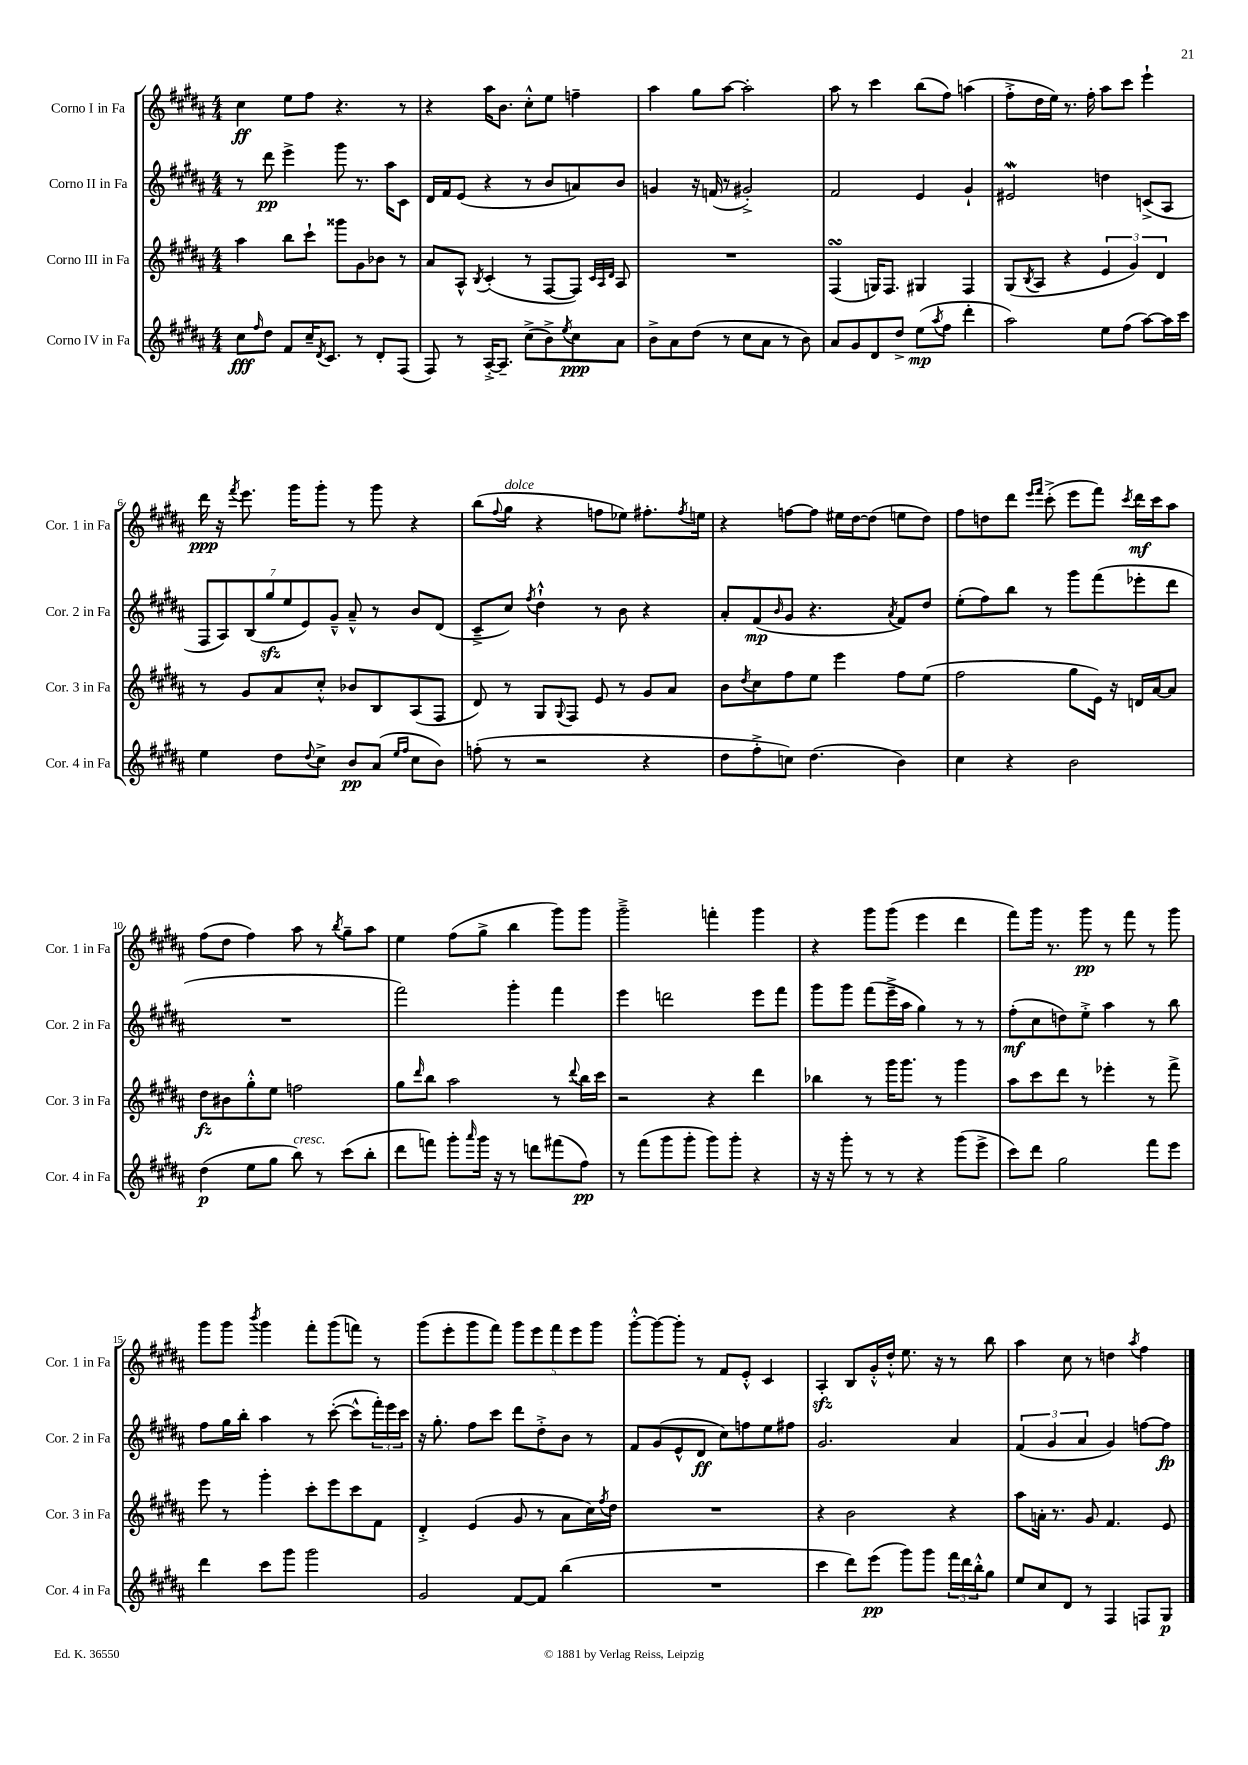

**kern	**dynam	**kern	**dynam	**kern	**dynam	**kern	**dynam
*part4	*part4	*part3	*part3	*part2	*part2	*part1	*part1
*staff4	*staff4	*staff3	*staff3	*staff2	*staff2	*staff1	*staff1
*I"Corno IV in Fa	*	*I"Corno III in Fa	*	*I"Corno II in Fa	*	*I"Corno I in Fa	*
*I'Cor. 4 in Fa	*	*I'Cor. 3 in Fa	*	*I'Cor. 2 in Fa	*	*I'Cor. 1 in Fa	*
*clefG2	*	*clefG2	*	*clefG2	*	*clefG2	*
*k[f#c#g#d#a#]	*	*k[f#c#g#d#a#]	*	*k[f#c#g#d#a#]	*	*k[f#c#g#d#a#]	*
*M4/4	*	*M4/4	*	*M4/4	*	*M4/4	*
=1	=1	=1	=1	=1	=1	=1	=1
8cc#\L	fff	4aa#\	.	8r	.	4cc#\	ff
16qqff#/	.	.	.	.	.	.	.
8dd#\J	.	.	.	8ddd#\	pp	.	.
8f#/L	.	8bb\L	.	4eee^\	.	8ee\L	.
16cc#~/K	.	8ccc#`\J	.	.	.	8ff#\J	.
8qd#/	.	.	.	.	.	.	.
8.c#/J	.	.	.	.	.	.	.
.	.	8ggg##X\L	.	8ggg#\	.	4.r	.
8r	.	8g#\	.	8.r	.	.	.
8d#'/L	.	8b-X\J	.	.	.	.	.
.	.	.	.	16aa#\KL	.	.	.
(8F#/J	.	8r	.	8c#\J	.	8r	.
=2	=2	=2	=2	=2	=2	=2	=2
8F#/)	.	8a#/L	.	16d#/LL	.	4r	.
.	.	.	.	16f#/J	.	.	.
8r	.	8A#^^/J	.	(8e/J	.	.	.
.	.	8qB/	.	.	.	.	.
[16A#'^/KL	.	(4c#'/	.	4r	.	16aa#\KL	.
8.A#~/J]	.	.	.	.	.	8.b\J	.
(8cc#^\L	.	8r	.	8r	.	8cc#'^^\L	.
8b^\)	.	[8F#/L	.	8b/L	.	8ee\J	.
8qee/	.	.	.	.	.	.	.
8cc#\	ppp	8F#/J])	.	8an/)	.	4ffn~\	.
.	.	32qqc#/LLL	.	.	.	.	.
.	.	32qqA#/	.	.	.	.	.
.	.	32qqd#/JJJ	.	.	.	.	.
8a#\J	.	8A#/	.	8b/J	.	.	.
=3	=3	=3	=3	=3	=3	=3	=3
8b^\L	.	1r	.	4gn/	.	4aa#\	.
8a#\	.	.	.	.	.	.	.
(8dd#\J	.	.	.	16r	.	8gg#\L	.
.	.	.	.	(16fn/	.	.	.
8r	.	.	.	8r	.	[8aa#\J	.
8cc#\L	.	.	.	2g#X'^/)	.	2aa#'\]	.
8a#\J	.	.	.	.	.	.	.
8r	.	.	.	.	.	.	.
8b\)	.	.	.	.	.	.	.
=4	=4	=4	=4	=4	=4	=4	=4
8a#/L	.	(4F#sSSS/	.	2f#/	.	8aa#\	.
8g#/	.	.	.	.	.	8r	.
8d#/	.	16Gn/KL)	.	.	.	4ccc#\	.
.	.	8.F#/J	.	.	.	.	.
8dd#^/J	.	.	.	.	.	.	.
(8ee\L	mp	4G#X/	.	4e/	.	(8bb\L	.
8qaa#/	.	.	.	.	.	.	.
8ff#\J	.	.	.	.	.	8ff#\J)	.
4ddd#'\	.	4F#/	.	4g#`/	.	(4aan\	.
=5	=5	=5	=5	=5	=5	=5	=5
2aa#\)	.	(8G#/L	.	2e#XW/	.	8ff#'^\L	.
.	.	8qB/	.	.	.	.	.
.	.	8A#/J	.	.	.	16dd#\L	.
.	.	.	.	.	.	16ee\JJ)	.
.	.	4r	.	.	.	8.r	.
.	.	.	.	.	.	16ff#'\	.
8ee\L	.	6e/	.	4ddn\	.	8aa#\L	.
(8ff#\J	.	.	.	.	.	8ccc#\J	.
.	.	6g#/)	.	.	.	.	.
[8aa#\L)	.	.	.	(8cn^/L	.	4eee`\	.
.	.	6d#/	.	.	.	.	.
16aa#\L]	.	.	.	8A#/J	.	.	.
16ccc#\JJ	.	.	.	.	.	.	.
!!LO:LB:g=z
=6	=6	=6	=6	=6	=6	=6	=6
4ee\	.	8r	.	14F#/L	.	16ddd#\	ppp
.	.	.	.	.	.	16r	.
.	.	.	.	14A#/)	.	.	.
.	.	.	.	.	.	8qfff#/	.
.	.	8g#/L	.	.	.	8.eee\	.
.	.	.	.	(14B/	.	.	.
.	.	.	.	14gg#zz/	.	.	.
8dd#\L	.	8a#/	.	.	.	.	.
.	.	.	.	14ee/	.	.	.
.	.	.	.	.	.	16ggg#\KL	.
.	.	.	.	14e/)	.	.	.
8qqdd#/	.	.	.	.	.	.	.
8cc#^\J	.	8cc#'^^/J	.	.	.	8ggg#'\J	.
.	.	.	.	14g#~^^/J	.	.	.
8b/L	pp	8b-X/L	.	8a#~^^/	.	8r	.
(8a#/J	.	8B/	.	8r	.	8ggg#\	.
16qqee/LL	.	.	.	.	.	.	.
16qqff#/JJ	.	.	.	.	.	.	.
8cc#\L	.	(8A#/	.	8b/L	.	4r	.
8b\J)	.	8F#/J	.	(8d#/J	.	.	.
=7	=7	=7	=7	=7	=7	=7	=7
(8ffn'\	.	8d#/)	.	8c#~^/L	.	(8bb\L	.
.	.	.	.	.	.	8qqff#/	.
!	!	!	!	!	!	!LO:TX:a:i:t=dolce	!
8r	.	8r	.	8cc#/J)	.	8gg#\J	.
.	.	.	.	8qff#/	.	.	.
2r	.	8G#/L	.	4dd#`^^\	.	4r	.
.	.	8qqG#/	.	.	.	.	.
.	.	8F#/J	.	.	.	.	.
.	.	8e/	.	8r	.	8ffn\L	.
.	.	8r	.	8b\	.	8ee-X\J)	.
4r	.	8g#/L	.	4r	.	8.ff#X'\L	.
.	.	8a#/J	.	.	.	.	.
.	.	.	.	.	.	8qff#/	.
.	.	.	.	.	.	16een\Jk	.
=8	=8	=8	=8	=8	=8	=8	=8
8dd#\L	.	8b\L	.	8a#'/L	.	4r	.
.	.	8qdd#/	.	.	.	.	.
8ff#'^\	.	8cc#\	.	(8f#/	mp	.	.
.	.	.	.	16qqb/	.	.	.
8ccn\J)	.	8ff#\	.	8g#/J	.	[8ffn\L	.
(4.dd#\	.	8ee\J	.	4.r	.	8ff\J]	.
.	.	4eee\	.	.	.	16ee#X\LL	.
.	.	.	.	.	.	[16dd#\J	.
.	.	.	.	.	.	(8dd#\J]	.
.	.	.	.	8qa#/	.	.	.
4b\)	.	8ff#\L	.	8f#/L)	.	8een\L	.
.	.	(8ee\J	.	8dd#/J	.	8dd#\J)	.
=9	=9	=9	=9	=9	=9	=9	=9
4cc#\	.	2ff#\	.	(8ee'\L	.	8ff#\L	.
.	.	.	.	8ff#\)	.	8ddn\	.
4r	.	.	.	8bb\J	.	8ddd#\J	.
.	.	.	.	.	.	16qqeee/LL	.
.	.	.	.	.	.	16qqfff#/JJ	.
.	.	.	.	8r	.	(8ccc#'^\	.
2b\	.	8gg#\L	.	8ggg#\L	.	8eee\L	.
.	.	16e\Jk)	.	(8fff#\	.	8fff#\J)	.
.	.	16r	.	.	.	.	.
.	.	.	.	.	.	8qccc#/	.
.	.	16dn/LL	.	8eee-X'\	.	16ddd#\LL	mf
.	.	[16a#/J	.	.	.	16ccc#\J	.
.	.	8a#/J]	.	8ddd#\J	.	8aa#\J	.
!!LO:LB:g=z
=10	=10	=10	=10	=10	=10	=10	=10
(4dd#\	p	8dd#\L	fz	1r	.	(8ff#\L	.
.	.	8b#X\	.	.	.	8dd#\J	.
8ee\L	.	8gg#'^^\	.	.	.	4ff#\)	.
8gg#\J	.	8ee\J	.	.	.	.	.
!LO:TX:a:i:t=cresc.	!	!	!	!	!	!	!
8bb\)	.	2ffn\	.	.	.	8aa#\	.
8r	.	.	.	.	.	8r	.
.	.	.	.	.	.	8qbb/	.
(8ccc#\L	.	.	.	.	.	8gg#~\L	.
8bb'\J	.	.	.	.	.	8aa#\J	.
=11	=11	=11	=11	=11	=11	=11	=11
8ddd#\L	.	8gg#\L	.	2fff#\)	.	4ee\	.
.	.	16qqddd#/	.	.	.	.	.
8fffn\J)	.	8bb\J	.	.	.	.	.
8ggg#'\L	.	2aa#\	.	.	.	(8ff#\L	.
16qqaaa#/	.	.	.	.	.	.	.
16ggg#\Jk	.	.	.	.	.	8gg#^\J	.
16r	.	.	.	.	.	.	.
8r	.	.	.	4ggg#'\	.	4bb\	.
8dddn\L	.	.	.	.	.	.	.
(8fff#X\	.	8r	.	4fff#\	.	8ggg#\L)	.
.	.	8qqddd#/	.	.	.	.	.
8ff#\J)	pp	16bb\LL	.	.	.	8ggg#\J	.
.	.	16ccc#\JJ	.	.	.	.	.
=12	=12	=12	=12	=12	=12	=12	=12
8r	.	2r	.	4eee\	.	2ggg#~^\	.
(8fff#\L	.	.	.	.	.	.	.
8ggg#\	.	.	.	2dddn\	.	.	.
8ggg#'\J	.	.	.	.	.	.	.
8ggg#\L)	.	4r	.	.	.	4fffn'\	.
8ggg#'\J	.	.	.	.	.	.	.
4r	.	4ddd#\	.	8eee\L	.	4ggg#\	.
.	.	.	.	8fff#\J	.	.	.
=13	=13	=13	=13	=13	=13	=13	=13
16r	.	4bb-X\	.	8ggg#\L	.	4r	.
16r	.	.	.	.	.	.	.
8ggg#'\	.	.	.	8ggg#\J	.	.	.
8r	.	8r	.	(8fff#\L	.	8ggg#\L	.
8r	.	16ggg#\KL	.	16eee~^\L	.	(8ggg#\J	.
.	.	8.ggg#\J	.	16aa#\JJ	.	.	.
4r	.	.	.	4gg#\)	.	4eee\	.
.	.	8r	.	.	.	.	.
(8ggg#\L	.	4ggg#\	.	8r	.	4ddd#\	.
8eee^\J	.	.	.	8r	.	.	.
=14	=14	=14	=14	=14	=14	=14	=14
8ccc#\L)	.	8aa#\L	.	(8ff#'\L	mf	8fff#\L)	.
8ddd#\J	.	8ccc#\	.	8cc#\	.	16ggg#\Jk	.
.	.	.	.	.	.	8.r	.
2gg#\	.	8ddd#\J	.	8ddn\)	.	.	.
.	.	8r	.	8ee'^\J	.	8ggg#\	pp
.	.	4eee-X'\	.	4aa#\	.	8r	.
.	.	.	.	.	.	8fff#\	.
8fff#\L	.	8r	.	8r	.	8r	.
8eee\J	.	8fff#^\	.	8bb\	.	8ggg#\	.
!!LO:LB:g=z
=15	=15	=15	=15	=15	=15	=15	=15
4ddd#\	.	8eee\	.	8ff#\L	.	8ggg#\L	.
.	.	8r	.	16gg#\L	.	8ggg#\J	.
.	.	.	.	16bb'\JJ	.	.	.
.	.	.	.	.	.	8qbbb/	.
8ccc#\L	.	4ggg#'\	.	4aa#\	.	4ggg#\	.
8ggg#\J	.	.	.	.	.	.	.
2ggg#\	.	8ccc#'\L	.	8r	.	8fff#'\L	.
.	.	8eee\	.	([8ccc#'\	.	(8ggg#\	.
.	.	8ccc#\	.	8ccc#^^\L]	.	8fffn\J)	.
.	.	8f#\J	.	24fff#'\L)	.	8r	.
.	.	.	.	24eee\	.	.	.
.	.	.	.	24ccc#\JJ	.	.	.
=16	=16	=16	=16	=16	=16	=16	=16
2g#/	.	4d#'^/	.	16r	.	(8ggg#\L	.
.	.	.	.	8.gg#'\	.	.	.
.	.	.	.	.	.	8eee'\	.
.	.	(4e/	.	8ff#\L	.	8ggg#\	.
.	.	.	.	8ccc#\J	.	8fff#\J)	.
[8f#/L	.	8g#/	.	8ddd#\L	.	10ggg#\L	.
.	.	.	.	.	.	10eee\	.
8f#/J]	.	8r	.	8dd#'^\	.	.	.
.	.	.	.	.	.	10fff#\	.
(4bb\	.	8a#\L	.	8b\J	.	.	.
.	.	.	.	.	.	10eee\	.
.	.	16cc#\L)	.	8r	.	.	.
.	.	.	.	.	.	10ggg#\J	.
.	.	8qff#/	.	.	.	.	.
.	.	16dd#\JJ	.	.	.	.	.
=17	=17	=17	=17	=17	=17	=17	=17
1r	.	1r	.	8f#/L	.	[8ggg#'^^\L	.
.	.	.	.	(8g#/	.	8ggg#\_	.
.	.	.	.	8e^^/	.	8ggg#'\J]	.
.	.	.	.	8d#/J	ff	8r	.
.	.	.	.	8cc#\L)	.	8f#/L	.
.	.	.	.	8ffn\	.	8e'^^/J	.
.	.	.	.	8ee\	.	4c#/	.
.	.	.	.	8ff#X\J	.	.	.
=18	=18	=18	=18	=18	=18	=18	=18
4ccc#\	.	4r	.	2.g#/	.	4A#zz'/	.
8ddd#\L)	.	2b\	.	.	.	8B/L	.
(8eee\J	pp	.	.	.	.	16g#'^^/L	.
.	.	.	.	.	.	16dd#'^^/JJ	.
8ggg#\L)	.	.	.	.	.	8.ee\	.
8ggg#\J	.	.	.	.	.	.	.
.	.	.	.	.	.	16r	.
24fff#\LL	.	4r	.	4a#/	.	8r	.
24ddd#\	.	.	.	.	.	.	.
24bb'^^\J	.	.	.	.	.	.	.
8gg#\J	.	.	.	.	.	8bb\	.
=19	=19	=19	=19	=19	=19	=19	=19
8ee/L	.	8aa#\L	.	(6f#/	.	4aa#\	.
8cc#/	.	16an'\Jk	.	.	.	.	.
.	.	.	.	6g#/	.	.	.
.	.	8.r	.	.	.	.	.
8d#/J	.	.	.	.	.	8cc#\	.
.	.	.	.	6a#/	.	.	.
8r	.	8g#/	.	.	.	8r	.
4F#/	.	4.f#/	.	4g#/)	.	4ddn\	.
.	.	.	.	.	.	8qaa#/	.
8Fn/L	.	.	.	[8ffn\L	.	4ff#\	.
8G#/J	p	8e/	.	8ff\J]	fp	.	.
==	==	==	==	==	==	==	==
*-	*-	*-	*-	*-	*-	*-	*-
